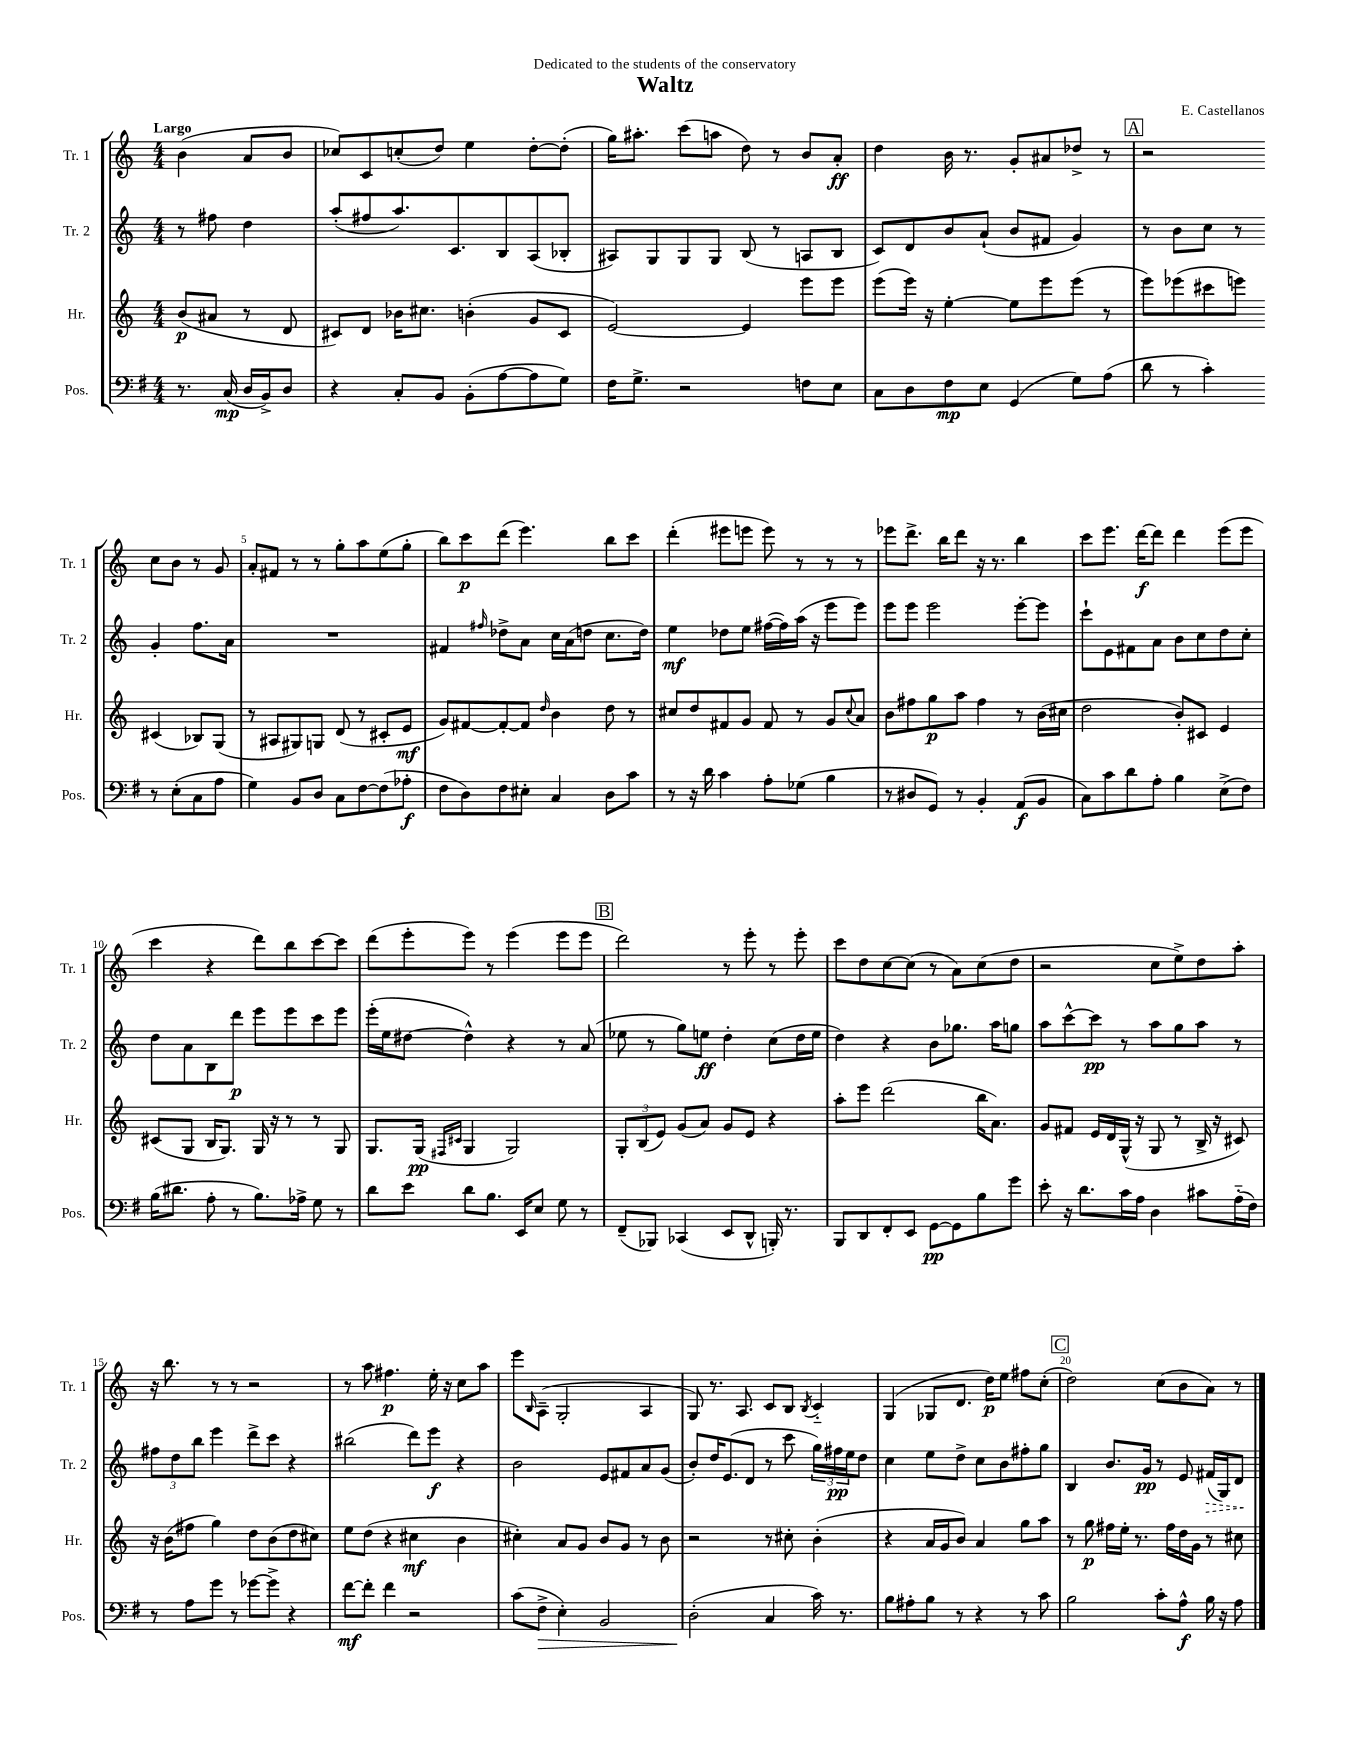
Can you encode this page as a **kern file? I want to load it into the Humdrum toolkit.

**kern	**kern	**kern	**kern
*staff4	*staff3	*staff2	*staff1
*clefF4	*clefG2	*clefG2	*clefG2
*k[f#]	*k[]	*k[]	*k[]
*M4/4	*M4/4	*M4/4	*M4/4
8.r	(8b	8r	(4b
.	8a#	8ff#	.
(16C	.	.	.
16D	8r	4dd	8a
16BB^)	.	.	.
8D	8d	.	8b
=	=	=	=
4r	8c#)	(8aa'	8cc-)
.	8d	8ff#	8c
8C'	16b-	8.aa)	(8cc'
.	8.cc#	.	.
8BB	.	.	8dd)
.	.	8.c	.
(8BB'	(4b'	.	4ee
[8A	.	8B	.
8A]	8g	(8A	[8dd'
8G)	8c#	8B-'	(8dd']
=	=	=	=
16F#	[2e)	8A#)	16gg)
8.G^	.	.	8.aa#'
.	.	8G	.
2r	.	8G	(8ccc
.	.	8G	8aa
.	4e]	(8B	8dd)
.	.	8r	8r
8F	8eee	8A	8b
8E	8eee	8B	8a'
=	=	=	=
8C	(8eee	8c)	4dd
8D	16eee)	8d	.
.	16r	.	.
8F#	[4ee'	8b	16b
.	.	.	8.r
8E	.	(8a`	.
(4GG	8ee]	8b	8g'
.	8eee	8f#	8a#
8G)	(8eee	4g)	8dd-^
(8A	8r	.	8r
=	=	=	=
8d	8eee)	8r	2r
8r	(8eee-	8b	.
4c')	8ccc#	8cc	.
.	8eee)	8r	.
8r	(4c#	4g'	8cc
(8E'	.	.	8b
8C	8B-)	8.ff	8r
8A	(8G	.	8g
.	.	16a	.
=	=	=	=
4G)	8r	1r	8a'
.	8A#	.	8f#
8BB	8G#)	.	8r
8D	8G	.	8r
8C	(8d	.	8gg'
[8F#	8r	.	8aa
(8F#]	8c#'	.	(8ee
8A-'	8e	.	8gg'
=	=	=	=
8F#	8g)	4f#	8bb)
8D)	[8f#	.	8ccc
.	.	16qqff#	.
8F#	8f#'_	8dd-^	(8ddd
8E#'	8f#]	8a	4.eee)
.	16qqdd	.	.
4C	4b	16cc	.
.	.	(16a	.
.	.	8dd	.
8D	8dd	8.cc	8bb
8c	8r	.	8ccc
.	.	16dd)	.
=	=	=	=
8r	8cc#	4ee	(4ddd'
16r	8dd	.	.
16d	.	.	.
4c	8f#	8dd-	8eee#
.	8g	8ee	8eee
8A'	8f#	([16ff#	8eee)
.	.	16ff#])	.
(8G-	8r	(16aa	8r
.	.	16r	.
4B	8g	8eee	8r
.	8qqcc#	.	.
.	8a	8eee)	8r
=	=	=	=
8r	8b	8eee	8eee-
8D#	8ff#	8eee	8.ddd^
8GG)	8gg	2eee	.
.	.	.	16bb
8r	8aa	.	8ddd
4BB'	4ff#	.	16r
.	.	.	8.r
(8AA	8r	[8eee'	4bb
8BB	(16b	8eee]	.
.	16cc#	.	.
=	=	=	=
8C)	2dd	8ccc`	8ccc
8c	.	8e	8.eee
8d	.	8f#	.
.	.	.	[16ddd
8A'	.	8a	8ddd]
4B	8b')	8b	4ddd
.	8c#	8cc	.
(8E^	4e	8dd	(8eee
8F#)	.	8cc'	8eee
=	=	=	=
(16B	(8c#	8dd	4ccc
8.d#	.	.	.
.	8G	8a	.
8A'	16B	8B	4r
.	8.G)	.	.
8r	.	8ddd	.
8.B)	16G	8eee	8ddd)
.	16r	.	.
.	8r	8eee	8bb
16A-^	.	.	.
8G	8r	8ccc	[8ccc
8r	8G	8eee	8ccc]
=	=	=	=
8d	8.G	(16eee'	(8ddd
.	.	16ee	.
8e	.	[8dd#	8eee'
.	(16G	.	.
.	16qqF#	.	.
.	16qqc#	.	.
8d	4G	4dd#^^])	8eee)
8.B	.	.	8r
.	2G)	4r	(4eee
16EE	.	.	.
8E	.	.	.
8G	.	8r	8eee
8r	.	(8a	8eee
=	=	=	=
(8FF#~	12G'	8ee-	2ddd)
.	(12B	.	.
8BBB-)	.	8r	.
.	12e)	.	.
(4CC-	(8g	8gg)	.
.	8a)	8ee	.
8EE	8g	4dd'	8r
8DD^^	8e	.	8eee'
16BBB')	4r	(8cc	8r
8.r	.	.	.
.	.	16dd	8eee'
.	.	16ee	.
=	=	=	=
8BBB	8aa'	4dd)	8ccc
8DD	8eee	.	8dd
8FF#'	(2ddd	4r	[8cc
8EE	.	.	(8cc]
[8GG	.	8b	8r
8GG]	.	8.gg-	8a)
8B	16bb	.	(8cc
.	8.a)	16aa	.
8g	.	8gg	8dd
=	=	=	=
8e'	8g	8aa	2r
16r	8f#	[8ccc^^	.
8.d	.	.	.
.	16e	8ccc]	.
.	16d	.	.
16c	(16G^^	8r	.
16A	16r	.	.
4D	8G	8aa	8cc
.	8r	8gg	8ee^)
8c#	16B^	8aa	8dd
.	16r	.	.
(16A'~	8c#)	8r	8aa'
16F#)	.	.	.
=	=	=	=
8r	16r	12ff#	16r
.	(16b	.	8.bb
.	.	12dd	.
8A	8ff#	.	.
.	.	12bb	.
8g	4gg)	4eee	8r
8r	.	.	8r
[8g-	8dd	8ddd^	2r
8g-^]	(8b	8ccc	.
4r	8dd	4r	.
.	8cc#)	.	.
=	=	=	=
[8f#	8ee	(2bb#	8r
8f#']	(8dd	.	8aa
4f#	4r	.	4.ff#
2r	4cc#	8ddd)	.
.	.	8eee	16ee'
.	.	.	16r
.	4b	4r	8cc
.	.	.	8aa
=	=	=	=
(8c	4cc#')	2b	8eee
.	.	.	16qqB
8F#^	.	.	(8A~
4E')	8a	.	2G'
.	8g	.	.
2BB	8b	8e	.
.	8g	8f#	.
.	8r	8a	4A
.	8b	(8g	.
=	=	=	=
(2D'	2r	8b')	8G)
.	.	16dd	8.r
.	.	(8.e	.
.	.	.	8.A
.	.	8d	.
4C	8r	8r	8c
.	8cc#'	8ccc	8B
.	.	.	8qB
16c)	(4b'	24gg)	4c'~
.	.	24ff#	.
8.r	.	.	.
.	.	24ee	.
.	.	8dd	.
=	=	=	=
8B	4r	4cc	(4G
8A#'	.	.	.
8B	16a	8ee	8G-
.	16g	.	.
8r	8b)	8dd^	8.d
4r	4a	8cc	.
.	.	.	16dd)
.	.	8b	8ee
8r	8gg	8ff#'	8ff#
8c	8aa	8gg	(8cc'
=	=	=	=
2B	8r	4B	2dd)
.	8gg	.	.
.	16ff#	8.b	.
.	16ee'	.	.
.	8.r	.	.
.	.	16g	.
8c'	.	8r	(8cc
.	16ff#	.	.
8A^^	16dd	8e	8b
.	16g	.	.
16B	8r	(16f#	8a)
16r	.	16G)	.
8A	8cc#	8d	8r
==	==	==	==
*-	*-	*-	*-
